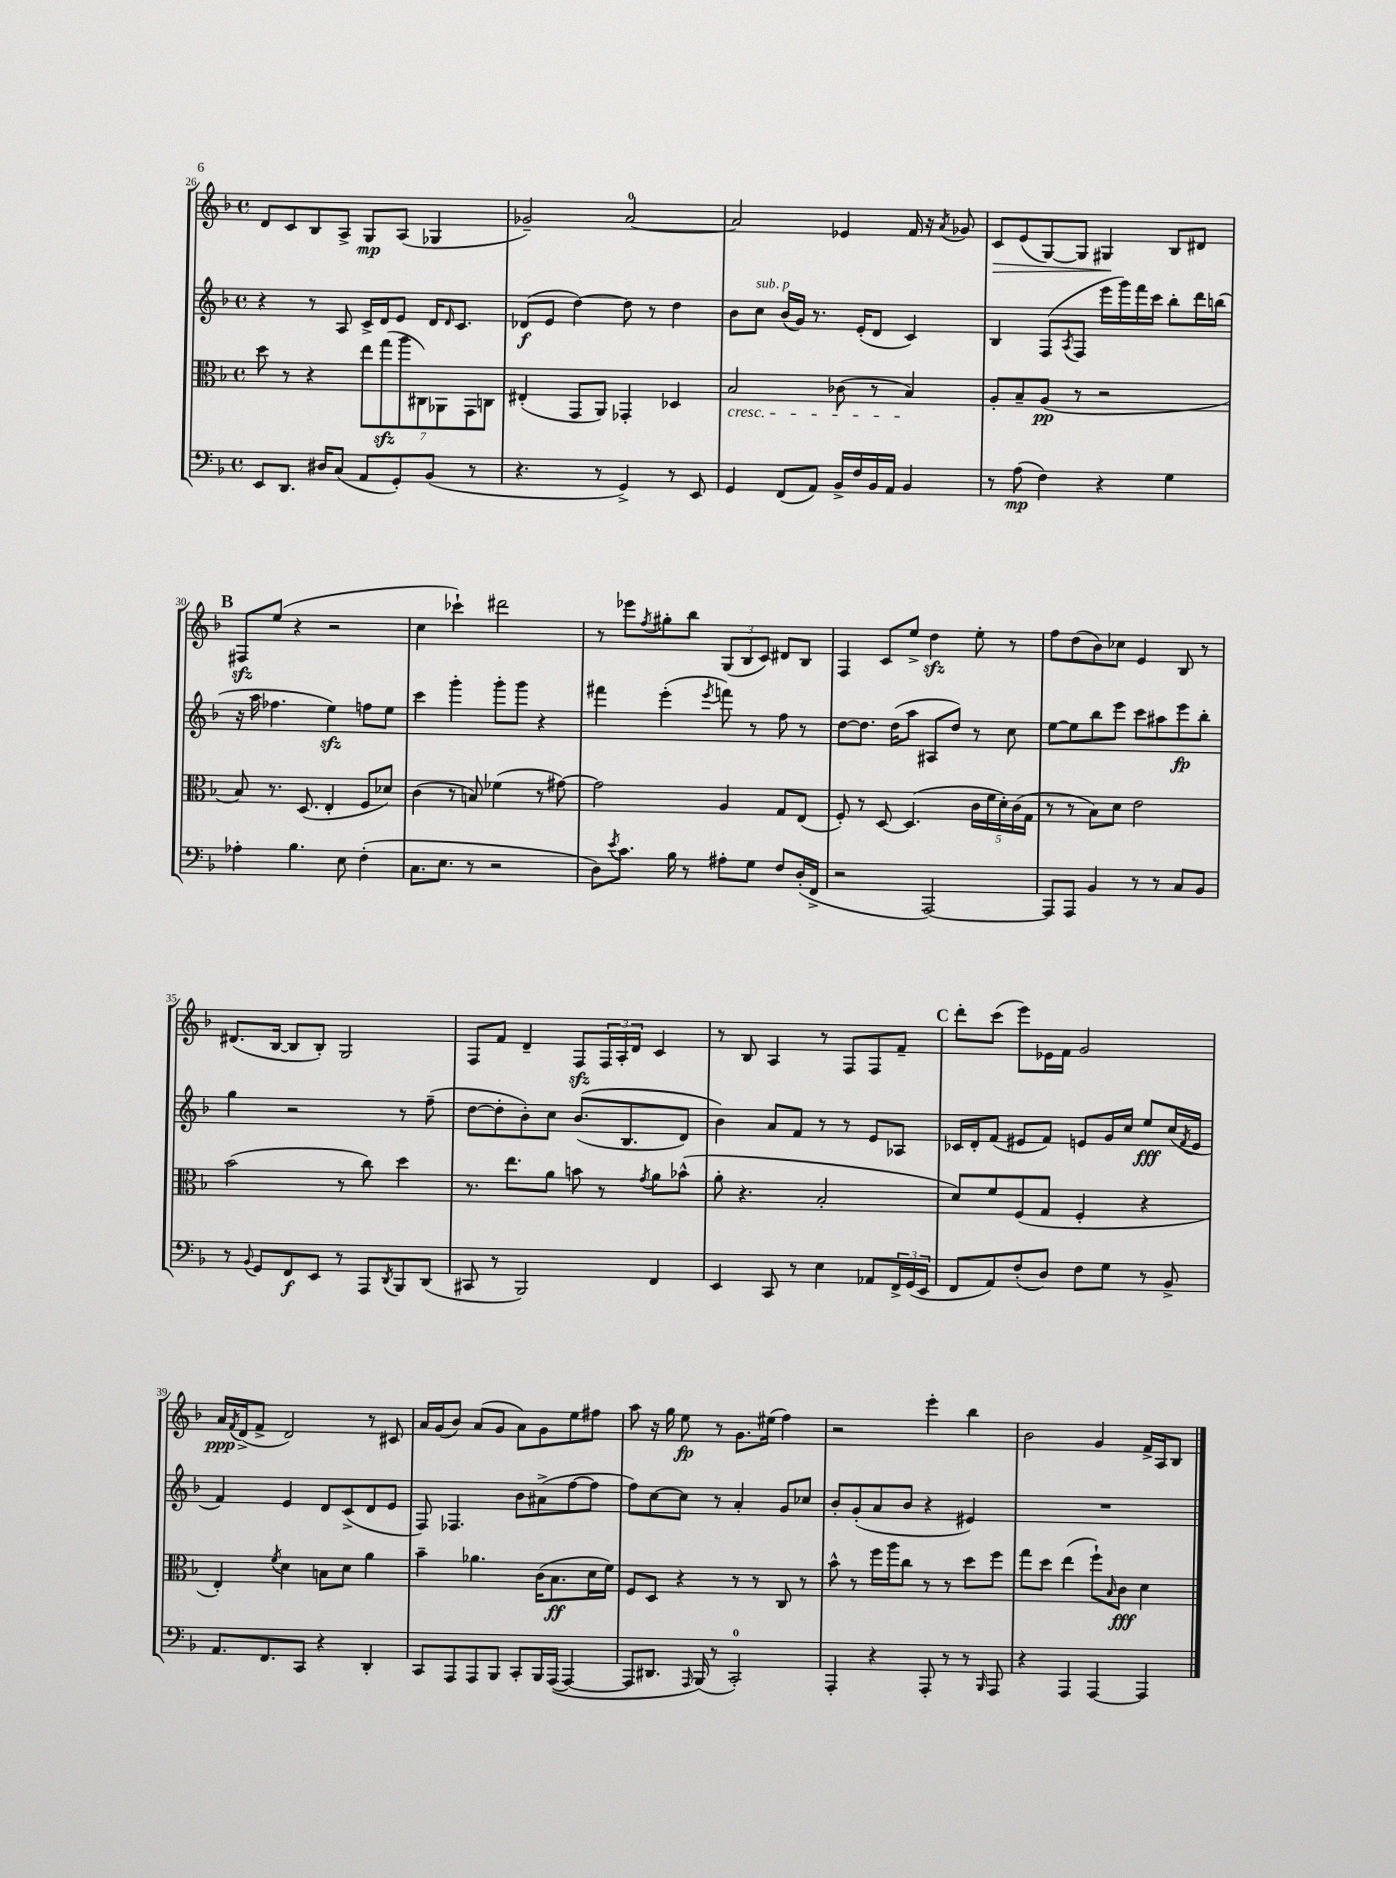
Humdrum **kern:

**kern	**dynam	**kern	**dynam	**kern	**dynam	**kern	**dynam
*part4	*part4	*part3	*part3	*part2	*part2	*part1	*part1
*staff4	*staff4	*staff3	*staff3	*staff2	*staff2	*staff1	*staff1
*clefF4	*	*clefC3	*	*clefG2	*	*clefG2	*
*k[b-]	*	*k[b-]	*	*k[b-]	*	*k[b-]	*
*M4/4	*	*M4/4	*	*M4/4	*	*M4/4	*
*met(c)	*	*met(c)	*	*met(c)	*	*met(c)	*
=26	=26	=26	=26	=26	=26	=26	=26
8EE/L	.	8dd\	.	4r	.	8d/L	.
8.DD/J	.	8r	.	.	.	8c/	.
.	.	4r	.	8r	.	8B-/	.
16D#X/KL	.	.	.	.	.	.	.
(8C/J	.	.	.	8A/	.	8A^/J	.
8AA/L	.	14ee\L	.	16c^/LL	.	8G/L	mp
.	.	.	.	16d/J	.	.	.
.	.	(14ggzz\	.	.	.	.	.
8GG'/)	.	.	.	8e/J	.	(8A/J	.
.	.	14aa\	.	.	.	.	.
.	.	14C#X\)	.	.	.	.	.
(8BB-/J	.	.	.	16d/KL	.	4G-X/	.
.	.	14AA-X\	.	.	.	.	.
.	.	.	.	16qqd/	.	.	.
.	.	.	.	8.c/J	.	.	.
.	.	14GG\	.	.	.	.	.
8r	.	.	.	.	.	.	.
.	.	14Cn\J	.	.	.	.	.
=27	=27	=27	=27	=27	=27	=27	=27
4.r	.	(4E#X'/	.	(8d-X/L	f	2g-X~/)	.
.	.	.	.	8e/J	.	.	.
.	.	8GG/L	.	[4dd\)	.	.	.
8r	.	8AA/J)	.	.	.	.	.
4GG^/)	.	4GG-X'/	.	8dd\]	.	[2a/	.
.	.	.	.	8r	.	.	.
8r	.	4D-X/	.	4dd\	.	.	.
8EE/	.	.	.	.	.	.	.
=28	=28	=28	=28	=28	=28	=28	=28
!	!	!LO:TX:b:i:t=cresc.	!	!	!	!	!
4GG/	.	2B-/	.	8b-\L	.	2a/]	.
!	!	!	!	!LO:TX:a:i:t=sub. p	!	!	!
.	.	.	.	8cc\J	.	.	.
(8FF/L	.	.	.	(16b-/LL	.	.	.
.	.	.	.	16g/JJ)	.	.	.
8AA/J)	.	.	.	8.r	.	.	.
16BB-^/LL	.	(8c-X\	.	.	.	4e-X/	.
16F/	.	.	.	(16e'/KL	.	.	.
16BB-/	.	8r	.	8d/J	.	.	.
16AA/JJ	.	.	.	.	.	.	.
4BB-/	.	4B-/)	.	4c/)	.	16f/	.
.	.	.	.	.	.	16r	.
.	.	.	.	.	.	8qa/	.
.	.	.	.	.	.	8g-X/	.
=29	=29	=29	=29	=29	=29	=29	=29
!	!	!	!	!	!	!	!LO:HP:b
8r	.	8A'/L	.	4B-/	.	8c/L	>
(8A\	mp	8B-~/	.	.	.	(8e/	.
4F\)	.	(8A/J	pp	(8F/L	.	[8G/)	.
.	.	.	.	8qA/	.	.	.
.	.	8r	.	8F/J	.	8G/J]	.
4r	.	2r	.	16eee\LL	.	4G#X/	.
.	.	.	.	16ggg\)	.	.	.
.	.	.	.	16fff\	.	.	.
.	.	.	.	16ccc\JJ	.	.	.
4G\	.	.	.	8bb-'\L	.	8B-/L	]
.	.	.	.	16ddd\L	.	8d#X/J	.
.	.	.	.	(16bbn\JJ	.	.	.
!!LO:LB:g=z
!!LO:REH:place=s1:t=B
=30	=30	=30	=30	=30	=30	=30	=30
4A-X'\	.	8B-/)	.	16r	.	8F#Xzz/L	.
.	.	.	.	16aa\	.	.	.
.	.	8.r	.	4.ff-X\	.	(8ee/J	.
4.B-\	.	.	.	.	.	4r	.
.	.	(8.D/	.	.	.	.	.
.	.	4E'/	.	4eezz\)	.	2r	.
8E\	.	.	.	.	.	.	.
(4F'\	.	8F/L	.	8ffn\L	.	.	.
.	.	8d-X/J)	.	8ee\J	.	.	.
=31	=31	=31	=31	=31	=31	=31	=31
8.C\L	.	(4c\	.	4ccc\	.	4cc\	.
8.E\J	.	.	.	.	.	.	.
.	.	8r	.	4ggg'\	.	4ccc-X`\)	.
8r	.	8Bn/)	.	.	.	.	.
2r	.	(4f-X\	.	8ggg'\L	.	2ddd#X\	.
.	.	.	.	8ggg\J	.	.	.
.	.	8r	.	4r	.	.	.
.	.	[8g#X\)	.	.	.	.	.
=32	=32	=32	=32	=32	=32	=32	=32
8D\L)	.	2g#\]	.	4fff#X\	.	8r	.
8qe/	.	.	.	.	.	.	.
8.c\J	.	.	.	.	.	8eee-X\L	.
.	.	.	.	.	.	8qff/	.
.	.	.	.	(4eee'\	.	8gg#X'\	.
16B-\	.	.	.	.	.	.	.
8r	.	.	.	.	.	8bb-\J	.
.	.	.	.	8qeee/	.	.	.
8A#X'\L	.	4A/	.	8fffn\)	.	(12G/L	.
.	.	.	.	.	.	12B-/	.
8G\J	.	.	.	8r	.	.	.
.	.	.	.	.	.	12c/J)	.
8F/L	.	8G/L	.	8ff\	.	8d#X/L	.
(16D'/L	.	(8E/J	.	8r	.	8B-/J	.
16FF^/JJ	.	.	.	.	.	.	.
=33	=33	=33	=33	=33	=33	=33	=33
2r	.	8F'/)	.	[8dd\L	.	4F/	.
.	.	8r	.	8.dd\J]	.	.	.
.	.	[8D/	.	.	.	8c/L	.
.	.	.	.	(16dd\KL	.	.	.
.	.	(4.D/]	.	8aa\J	.	8ee^/J	.
[2AAA/)	.	.	.	8A#X/L	.	4ddzz\	.
.	.	.	.	8dd/J)	.	.	.
.	.	20c\LL	.	8r	.	8ee'\	.
.	.	20f\	.	.	.	.	.
.	.	20d'\)	.	.	.	.	.
.	.	.	.	8cc\	.	8r	.
.	.	(20c\	.	.	.	.	.
.	.	20G\JJ	.	.	.	.	.
=34	=34	=34	=34	=34	=34	=34	=34
8AAA/L]	.	8r	.	[8ee\L	.	8ff\L	.
8AAA/J	.	8r	.	8ee\]	.	(8dd\	.
4BB-/	.	8B-\L)	.	8bb-\	.	8b-\)	.
.	.	8d\J	.	8eee\J	.	8cc-X\J	.
8r	.	2e\	.	8ccc\L	.	4e/	.
8r	.	.	.	8aa#X\	.	.	.
8C/L	.	.	.	8eee\	fp	8B-/	.
8BB-/J	.	.	.	8bb-'\J	.	8r	.
!!LO:LB:g=z
=35	=35	=35	=35	=35	=35	=35	=35
8r	.	(2b-\	.	4gg\	.	(8.d#X/L	.
8qqBB-/	.	.	.	.	.	.	.
8GG/L	.	.	.	.	.	.	.
.	.	.	.	.	.	[16B-/Jk	.
8FF/	f	.	.	2r	.	8B-/L]	.
8EE/J	.	.	.	.	.	8B-'/J)	.
8r	.	8r	.	.	.	2G/	.
8AAA/L	.	8cc\)	.	.	.	.	.
8qDD/	.	.	.	.	.	.	.
8BBB-/	.	4dd\	.	8r	.	.	.
(8DD/J	.	.	.	(8ff~\	.	.	.
=36	=36	=36	=36	=36	=36	=36	=36
8CC#X/	.	8.r	.	[8dd\L	.	8F/L	.
8r	.	.	.	8dd'\]	.	8f/J	.
.	.	8.ee\L	.	.	.	.	.
2BBB-/)	.	.	.	8b-'\)	.	4d~/	.
.	.	8a\J	.	8cc\J	.	.	.
.	.	8bn\	.	((8.b-/L	.	8Fzz/L	.
.	.	8r	.	.	.	24F/L	.
.	.	.	.	.	.	24A'/	.
.	.	.	.	8.B-/	.	.	.
.	.	.	.	.	.	24d/JJ	.
.	.	8qg/	.	.	.	.	.
4FF/	.	8a\L	.	.	.	4c/	.
.	.	(8b-X^^\J	.	8d/J)	.	.	.
=37	=37	=37	=37	=37	=37	=37	=37
4EE/	.	8a'\	.	4b-\)	.	8r	.
.	.	4.r	.	.	.	8B-/	.
8CC/	.	.	.	8a/L	.	4A/	.
8r	.	.	.	8f/J	.	.	.
4E\	.	2B-'/	.	8r	.	8r	.
.	.	.	.	8r	.	8F/L	.
8AA-X/L	.	.	.	8e/L	.	8F/	.
24FF^/L	.	.	.	8A-X/J	.	8f~/J	.
(24GG/	.	.	.	.	.	.	.
24EE/JJ	.	.	.	.	.	.	.
!!LO:REH:place=s1:t=C
=38	=38	=38	=38	=38	=38	=38	=38
8FF/L	.	8d/L)	.	16c-X/LL	.	8ddd'\L	.
.	.	.	.	16d'/J	.	.	.
8AA/)	.	8f/	.	(8f/J	.	(8ccc\J	.
(8F'/	.	(8F/	.	8e#X/L	.	8eee\L)	.
8D/J)	.	8G/J	.	8f/J)	.	16e-X\L	.
.	.	.	.	.	.	16f\JJ	.
8F\L	.	4F'/	.	8en/L	.	2g/	.
8G\J	.	.	.	16g/L	.	.	.
.	.	.	.	16cc/JJ	.	.	.
8r	.	4r	.	8ee/L	fff	.	.
8BB-^/	.	.	.	(16cc/L	.	.	.
.	.	.	.	8qf/	.	.	.
.	.	.	.	16e/JJ	.	.	.
!!LO:LB:g=z
=39	=39	=39	=39	=39	=39	=39	=39
8.AA/L	.	4E'/)	.	4f/)	.	16a/LL	ppp
.	.	.	.	.	.	8qf/	.
.	.	.	.	.	.	(16d^/J	.
.	.	.	.	.	.	8f^/J	.
8.FF/	.	.	.	.	.	.	.
.	.	8qf/	.	.	.	.	.
.	.	4d\	.	4e/	.	2d/)	.
8CC/J	.	.	.	.	.	.	.
4r	.	8Bn\L	.	8d/L	.	.	.
.	.	8d\J	.	(8c^/	.	.	.
4DD'/	.	4a\	.	8d/	.	8r	.
.	.	.	.	8e/J	.	8c#X/	.
=40	=40	=40	=40	=40	=40	=40	=40
8CC/L	.	4b-~\	.	8F/)	.	16a/LL	.
.	.	.	.	.	.	(16g/J	.
8AAA/	.	.	.	4.F-X/	.	8b-/J)	.
8AAA/	.	4.a-X\	.	.	.	(8a/L	.
8BBB-/J	.	.	.	.	.	8g/J	.
8CC'/L	.	.	.	8b-\L	.	8a\L)	.
16BBB-/L	.	(16c\KL	.	(8a#X^\	.	8g\	.
((16AAA/JJ	.	8.B-\	ff	.	.	.	.
[4AAA/)	.	.	.	[8ff\	.	8ee\	.
.	.	16d\L	.	8ff\J]	.	8ff#X\J	.
.	.	16f\JJ)	.	.	.	.	.
=41	=41	=41	=41	=41	=41	=41	=41
8AAA/L]	.	8F/L	.	8ff\L)	.	8aa\	.
8.DD#X/J	.	8D/J	.	[8cc\	.	16r	.
.	.	.	.	.	.	16gg\	.
.	.	4r	.	8cc\J]	.	8ee\	fp
16qqAAA/	.	.	.	.	.	.	.
(16BBB-/)	.	.	.	.	.	.	.
8r	.	.	.	8r	.	8r	.
2CC'/)	.	8r	.	4a'/	.	8.g\L	.
.	.	8r	.	.	.	.	.
.	.	.	.	.	.	(16ee#X\Jk	.
.	.	8C/	.	8g/L	.	4ff\)	.
.	.	8r	.	8cc-X/J	.	.	.
=42	=42	=42	=42	=42	=42	=42	=42
4AAA'/	.	8b-^^\	.	8b-'/L	.	2r	.
.	.	8r	.	(8g'/	.	.	.
4r	.	16ff\LL	.	8a/	.	.	.
.	.	16aa\J	.	.	.	.	.
.	.	8cc\J	.	8b-/J	.	.	.
8AAA'/	.	8r	.	4r	.	4eee'\	.
8r	.	8r	.	.	.	.	.
8r	.	8dd\L	.	4e#X/)	.	4bb-\	.
16qqBBB-/	.	.	.	.	.	.	.
8AAA/	.	8ff\J	.	.	.	.	.
=43	=43	=43	=43	=43	=43	=43	=43
4r	.	8gg\L	.	1r	.	2b-\	.
.	.	8dd\J	.	.	.	.	.
4AAA/	.	(4ee\	.	.	.	.	.
[4AAA/	.	8ff`\L)	.	.	.	4g/	.
.	.	16qqB-/	.	.	.	.	.
.	.	8c\J	fff	.	.	.	.
4AAA/]	.	4d\	.	.	.	16f^/LL	.
.	.	.	.	.	.	16A/J	.
.	.	.	.	.	.	8B-/J	.
==	==	==	==	==	==	==	==
*-	*-	*-	*-	*-	*-	*-	*-
